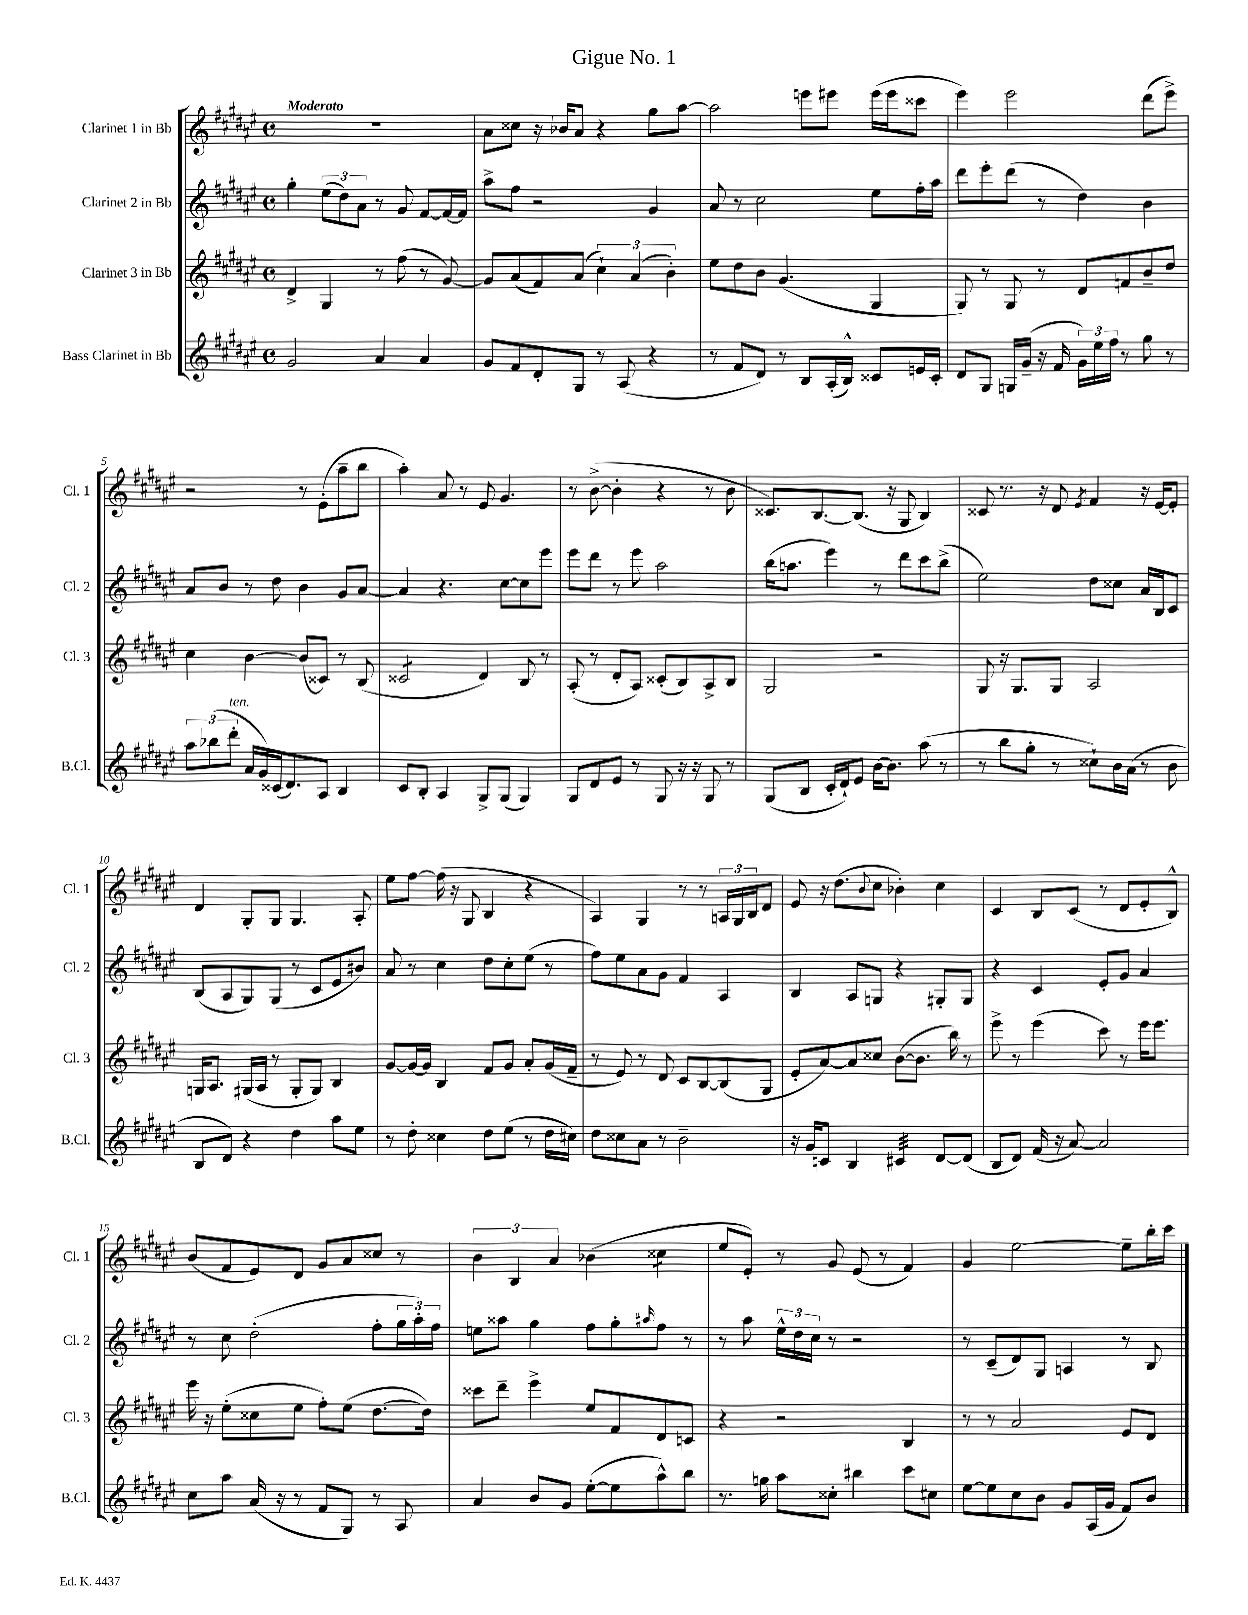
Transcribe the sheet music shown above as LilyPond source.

\header { title = "Gigue No. 1" }
<<
\new StaffGroup <<
\new Staff = "s0" \with { instrumentName = "Clarinet 1 in Bb" shortInstrumentName = "Cl. 1" } {
    \clef treble \key fis \major \defaultTimeSignature \time 4/4 \tempo "Moderato"
    R1 |
    ais'8 cisis''8 r16 bes'16 ais'8 r4 gis''8 ais''8~ |
    ais''2 e'''8 eis'''8 eis'''16( eis'''16 cisis'''8 |
    eis'''4) eis'''2 dis'''8( eis'''8->) |
    r2 r8 eis'8-.( ais''8-- b''8 |
    ais''4-.) ais'8 r8 eis'8 gis'4. |
    r8 b'8~->( b'4-. r4 r8 b'8 |
    cisis'8.) b8.~ b8.( r16 gis8 b4) |
    cisis'8 r8. r16 dis'8 \acciaccatura { eis'8 } fis'4 r16 eis'16~ eis'8-. |
    dis'4 gis8-. gis8 gis4. ais8-. |
    eis''8 fis''8~ fis''16( r16 gis8 b4 r4 |
    ais4) gis4 r8 r8 \tuplet 3/2 { a16 gis16 b16 } dis'8 |
    eis'8 r16 dis''8.( \appoggiatura { b'8 } cis''8 bes'4-.) cis''4 |
    cis'4 b8 cis'8( r8 dis'8 eis'8-. b8-^) |
    b'8( fis'8 eis'8) dis'8 gis'8 ais'8 cisis''8 r8 |
    \tuplet 3/2 { b'4 b4 ais'4 } bes'4( cisis''4:8 |
    eis''8 eis'8-.) r8 gis'8 eis'8( r8 fis'4) |
    gis'4 eis''2~ eis''8-- b''16-. cis'''16 \bar "|." |
}
\new Staff = "s1" \with { instrumentName = "Clarinet 2 in Bb" shortInstrumentName = "Cl. 2" } {
    \clef treble \key fis \major \defaultTimeSignature \time 4/4
    gis''4-. \tuplet 3/2 { eis''8( dis''8) ais'8 } r8 gis'8 fis'8~ fis'16~ fis'16 |
    ais''8-> fis''8 r2 gis'4 |
    ais'8 r8 cis''2 eis''8 fis''16-. ais''16 |
    dis'''8 eis'''8-. dis'''8( r8 dis''4) b'4 |
    ais'8 b'8 r8 dis''8 b'4 gis'8 ais'8~ |
    ais'4 r4. cis''8~ cis''8 eis'''8 |
    eis'''8 dis'''8 r8 eis'''8 ais''2 |
    b''16( a''8. eis'''4) r8 dis'''8 cis'''8 b''8->( |
    eis''2) dis''8 cisis''8 ais'16 b16 cis'8 |
    b8( ais8 gis8) gis8( r8 cis'8 eis'8 bis'8) |
    ais'8 r8 cis''4 dis''8 cis''8-. eis''8( r8 |
    fis''8) eis''8 ais'8 gis'8 fis'4 ais4 |
    b4 ais8 g8 r4 gis8-. gis8 |
    r4 cis'4 eis'8-. gis'8 ais'4 |
    r8 cis''8 dis''2-.( fis''8-. \tuplet 3/2 { gis''16 ais''16-.) fis''16 } |
    e''8 aisis''8 gis''4 fis''8 gis''8-. \grace { ais''16 } fis''8 r8 |
    r8 ais''8 \tuplet 3/2 { eis''16-^ dis''16 cis''16 } r8 r2 |
    r8 cis'8--( dis'8) gis8 a4 r8 b8 \bar "|." |
}
\new Staff = "s2" \with { instrumentName = "Clarinet 3 in Bb" shortInstrumentName = "Cl. 3" } {
    \clef treble \key fis \major \defaultTimeSignature \time 4/4
    dis'4-> gis4 r8 fis''8( r8 gis'8~) |
    gis'8 ais'8( fis'8) ais'8( \tuplet 3/2 { cis''4-!) ais'4( b'4-.) } |
    eis''8 dis''8 b'8 gis'4.( gis4 |
    gis8) r8 gis8 r8 dis'8 f'8 b'8-- dis''8 |
    cis''4 b'4~ b'8( cisis'8) r8 b8( |
    cisis'2:8 dis'4) b8 r8 |
    ais8-.( r8 dis'8-. ais8) cisis'8-.( b8) ais8-> b8 |
    gis2 r2 |
    gis8 r16 gis8. gis8 ais2 |
    g16 ais8. gis16( ais16 r8 gis8-. gis8) b4 |
    gis'8~ gis'16~ gis'16 b4 fis'8 gis'8 ais'8-. gis'16( fis'16-- |
    r8 eis'8) r8 dis'8 cis'8 b8~ b8( gis8 |
    eis'8-. ais'8~) ais'8 cisis''8 b'8~( b'8. b''16) r8 |
    eis'''8-> r8 eis'''4( cis'''8) r8 eis'''16 eis'''8. |
    eis'''16 r16 eis''8-.( cisis''8 eis''8 fis''8-.) eis''8( dis''8.~ dis''16) |
    cisis'''8 dis'''8-- eis'''4-> eis''8 fis'8 dis'8 c'8 |
    r4 r2 b4 |
    r8 r8 ais'2 eis'8 dis'8 \bar "|." |
}
\new Staff = "s3" \with { instrumentName = "Bass Clarinet in Bb" shortInstrumentName = "B.Cl." } {
    \clef treble \key fis \major \defaultTimeSignature \time 4/4
    gis'2 ais'4 ais'4 |
    gis'8 fis'8 dis'8-. gis8 r8 ais8( r4 |
    r8 fis'8 dis'8) r8 b8 ais16-.( b16-^) cisis'8 e'16 cisis'16-. |
    dis'8 gis8 g16 gis'16--( r16 fis'16 \tuplet 3/2 { gis'16) eis''16 fis''16 } r8 gis''8 r8 |
    \tuplet 3/2 { ais''8 bes''8( dis'''8-.^\markup { \italic "ten." } } ais'16 gis'16) cisis'16( dis'8.) ais8 b4 |
    cis'8 b8-. ais4 gis8-> gis8( gis4) |
    gis8 dis'8 eis'8 r8 gis8 r16 r16 gis8 r8 |
    gis8( b8 cis'16-. dis'16-!) eis'8 b'16~ b'8. ais''8( r8 |
    r8 b''8 gis''8-. r8 cisis''8-!) b'16 ais'16( r8 b'8 |
    b8 dis'8) r4 dis''4 ais''8 eis''8 |
    r8 dis''8-. cisis''4 dis''8 eis''8( r8 dis''16 cis''16) |
    dis''8 cisis''8 ais'8 r8 b'2-- |
    r16 gis'16 c'8 b4 cis'4:32 dis'8~ dis'8( |
    b8 dis'8) fis'16( r16 ais'8~) ais'2 |
    cis''8 ais''8 ais'16( r16 r8 fis'8 gis8) r8 ais8 |
    ais'4 b'8 gis'8 eis''8~-.( eis''8 ais''8-^) b''8 |
    r8. g''16 ais''8 cisis''8-. bis''4 cis'''8 cis''8 |
    eis''8~ eis''8 cis''8 b'8 gis'8 ais16( gis'16 fis'8) b'8 \bar "|." |
}
>>
>>
